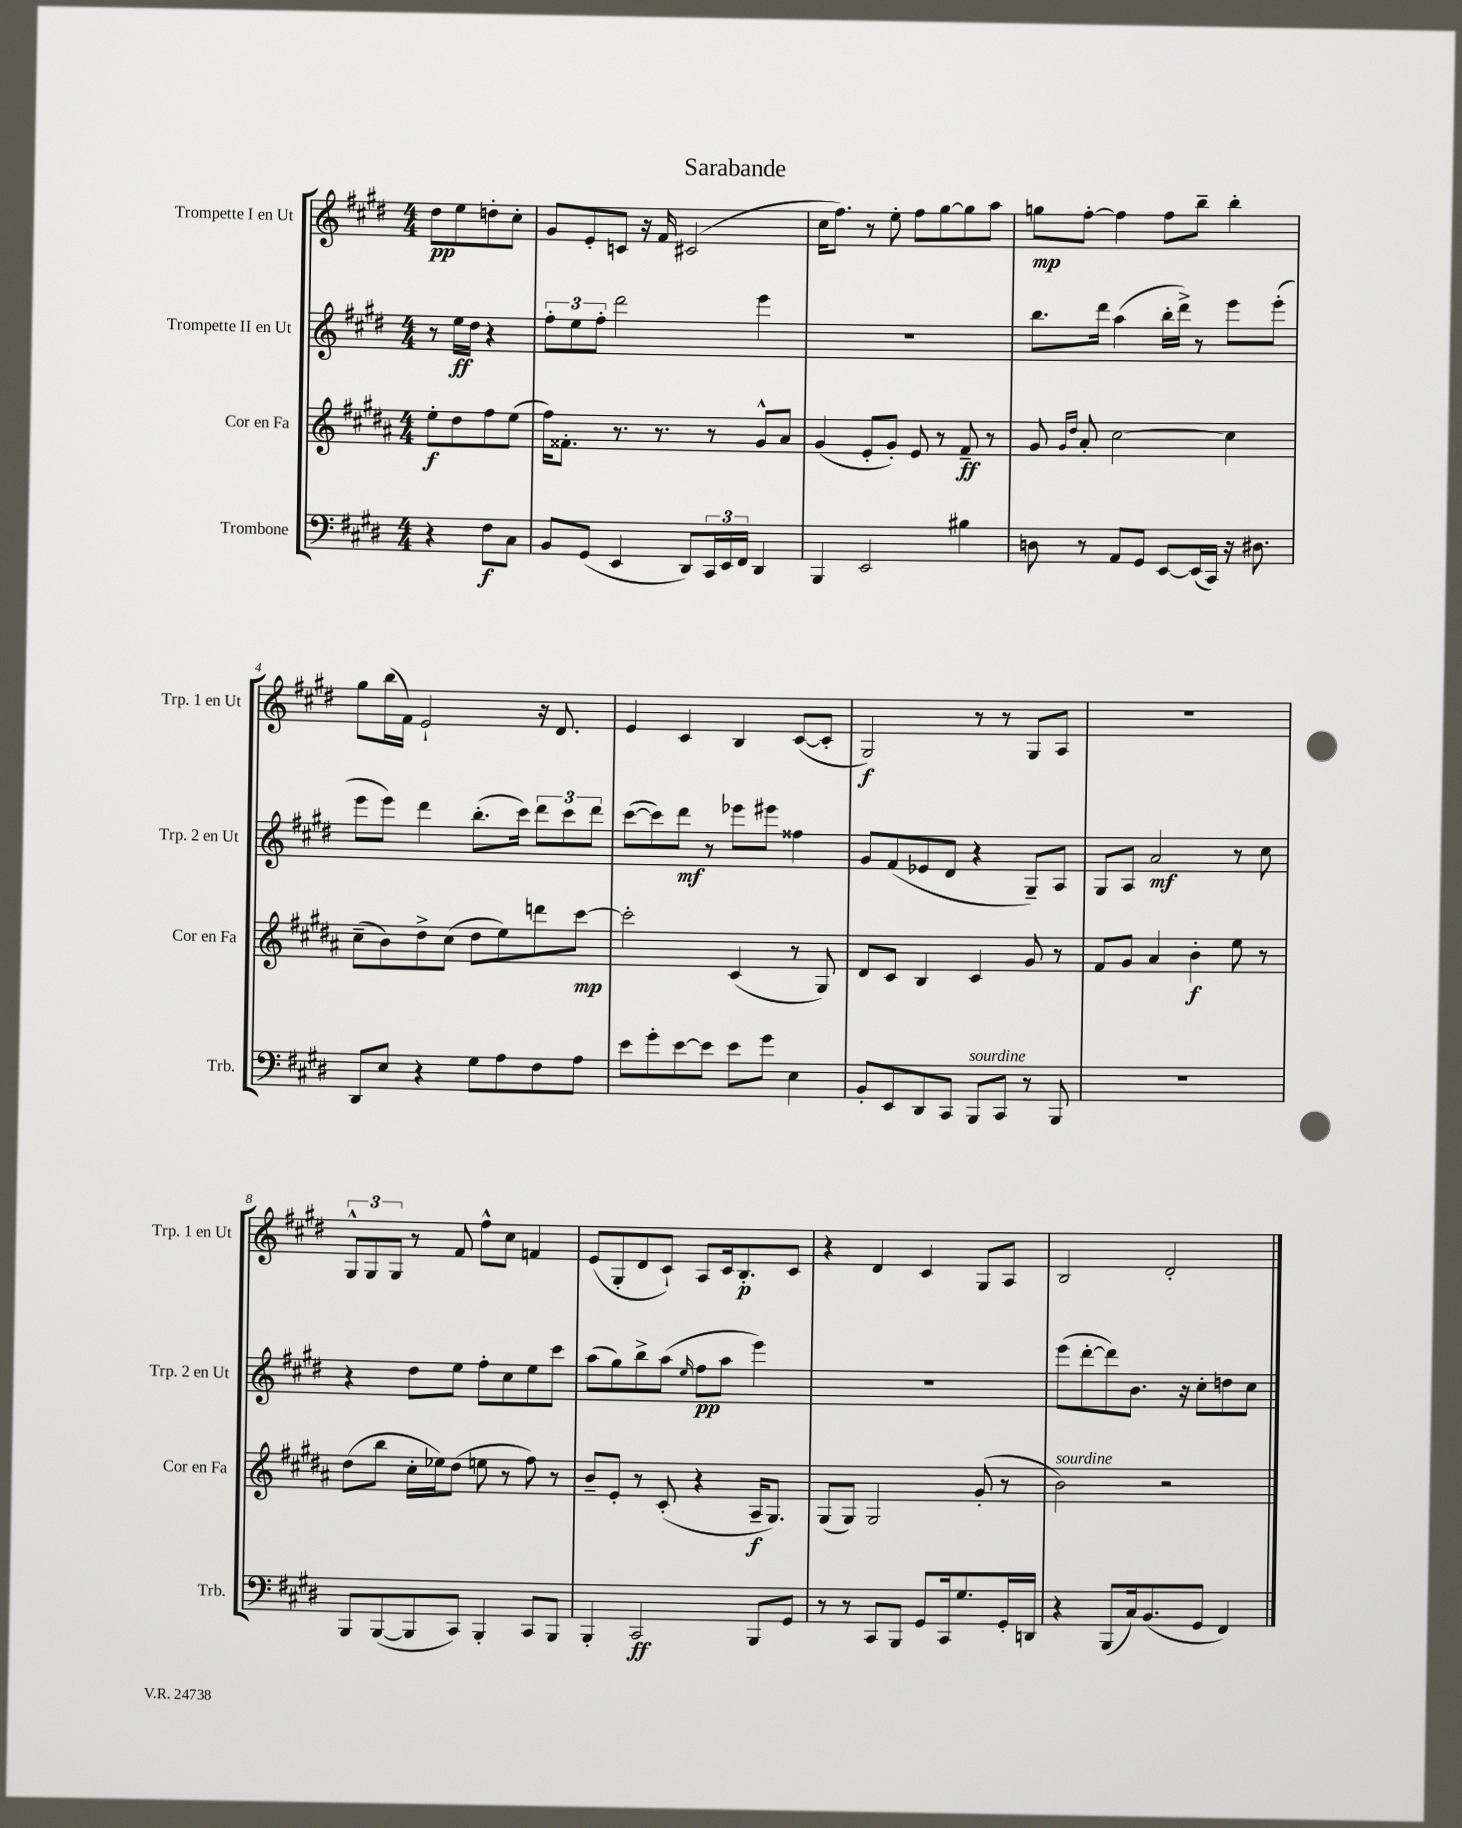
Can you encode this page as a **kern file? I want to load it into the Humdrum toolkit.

**kern	**dynam	**kern	**dynam	**kern	**dynam	**kern	**dynam
*part4	*part4	*part3	*part3	*part2	*part2	*part1	*part1
*staff4	*staff4	*staff3	*staff3	*staff2	*staff2	*staff1	*staff1
*I"Trombone	*	*I"Cor en Fa	*	*I"Trompette II en Ut	*	*I"Trompette I en Ut	*
*I'Trb.	*	*I'Cor en Fa	*	*I'Trp. 2 en Ut	*	*I'Trp. 1 en Ut	*
*clefF4	*	*clefG2	*	*clefG2	*	*clefG2	*
*k[f#c#g#d#]	*	*k[f#c#g#d#a#]	*	*k[f#c#g#d#]	*	*k[f#c#g#d#]	*
*M4/4	*	*M4/4	*	*M4/4	*	*M4/4	*
=	=	=	=	=	=	=	=
4r	.	8ee'\L	f	8r	.	8dd#\L	pp
.	.	8dd#\	.	16ee\LL	ff	8ee\	.
.	.	.	.	16dd#\JJ	.	.	.
8F#\L	f	8ff#\	.	4r	.	8ddn'\	.
8C#\J	.	(8ee\J	.	.	.	8cc#'\J	.
=1	=1	=1	=1	=1	=1	=1	=1
8BB/L	.	16ff#\KL)	.	12ff#'\L	.	8g#/L	.
.	.	8.f##X'\J	.	.	.	.	.
.	.	.	.	12ee\	.	.	.
(8GG#/J	.	.	.	.	.	8e'/	.
.	.	.	.	12ff#'\J	.	.	.
4EE/	.	8.r	.	2ddd#\	.	8cn/J	.
.	.	.	.	.	.	16r	.
.	.	8.r	.	.	.	16f#/	.
8DD#/L)	.	.	.	.	.	(2c#X/	.
24CC#/L	.	8r	.	.	.	.	.
24EE/	.	.	.	.	.	.	.
24FF#/JJ	.	.	.	.	.	.	.
4DD#/	.	8g#^^/L	.	4eee\	.	.	.
.	.	8a#/J	.	.	.	.	.
=2	=2	=2	=2	=2	=2	=2	=2
4BBB/	.	(4g#/	.	1r	.	16cc#\KL	.
.	.	.	.	.	.	8.ff#\J)	.
2EE/	.	8e'/L	.	.	.	8r	.
.	.	8g#'/J)	.	.	.	8ee'\	.
.	.	8e/	.	.	.	8ff#\L	.
.	.	8r	.	.	.	[8gg#\	.
4B#X\	.	8f#~/	ff	.	.	8gg#\]	.
.	.	8r	.	.	.	8aa\J	.
=3	=3	=3	=3	=3	=3	=3	=3
8Dn\	.	8g#/	.	8.bb\L	.	8ggn\L	mp
.	.	16qqg#/LL	.	.	.	.	.
.	.	16qqdd#/JJ	.	.	.	.	.
8r	.	8a#'/	.	.	.	[8ff#'\J	.
.	.	.	.	16ddd#\Jk	.	.	.
8AA/L	.	[2cc#\	.	(4aa\	.	4ff#\]	.
8GG#/J	.	.	.	.	.	.	.
[8EE/L	.	.	.	16bb'\LL	.	8ff#\L	.
.	.	.	.	16ddd#^\JJ)	.	.	.
(16EE/L]	.	.	.	8r	.	8bb~\J	.
16CC#/JJ)	.	.	.	.	.	.	.
16r	.	4cc#\]	.	8eee\L	.	4bb'\	.
8.D#X\	.	.	.	.	.	.	.
.	.	.	.	(8eee'\J	.	.	.
!!LO:LB:g=z
=4	=4	=4	=4	=4	=4	=4	=4
8DD#/L	.	(8cc#~\L	.	8eee\L	.	8gg#\L	.
8E/J	.	8b\)	.	8eee\J)	.	(16bb\L	.
.	.	.	.	.	.	16f#\JJ)	.
4r	.	8dd#^\	.	4ddd#\	.	2e`/	.
.	.	(8cc#\J	.	.	.	.	.
8G#\L	.	8dd#\L	.	(8.bb'\L	.	.	.
8A\	.	8ee\)	.	.	.	.	.
.	.	.	.	16ccc#\Jk)	.	.	.
8F#\	.	8dddn\	.	12ddd#\L	.	16r	.
.	.	.	.	.	.	8.d#/	.
.	.	.	.	12ccc#\	.	.	.
8A\J	.	[8ccc#\J	mp	.	.	.	.
.	.	.	.	12ddd#\J	.	.	.
=5	=5	=5	=5	=5	=5	=5	=5
8e\L	.	2ccc#'\]	.	([8ccc#\L	.	4e/	.
8g#'\	.	.	.	8ccc#\])	.	.	.
[8e\	.	.	.	8ddd#\J	mf	4c#/	.
8e\J]	.	.	.	8r	.	.	.
8e\L	.	(4c#/	.	8eee-X\L	.	4B/	.
8g#\J	.	.	.	8eee#X\J	.	.	.
4E\	.	8r	.	4ff##X\	.	([8c#/L	.
.	.	8G#/)	.	.	.	8c#'/J]	.
=6	=6	=6	=6	=6	=6	=6	=6
8BB'/L	.	8d#/L	.	8g#/L	.	2G#/)	f
8EE/	.	8c#/J	.	(8f#/	.	.	.
8DD#/	.	4B/	.	8e-X/	.	.	.
8CC#/J	.	.	.	8d#/J	.	.	.
!LO:TX:a:i:t=sourdine	!	!	!	!	!	!	!
8BBB/L	.	4c#/	.	4r	.	8r	.
8CC#/J	.	.	.	.	.	8r	.
8r	.	8g#/	.	8G#~/L)	.	8G#/L	.
8BBB/	.	8r	.	8A/J	.	8A/J	.
=7	=7	=7	=7	=7	=7	=7	=7
1r	.	8f#/L	.	8G#/L	.	1r	.
.	.	8g#/J	.	8A/J	.	.	.
.	.	4a#/	.	2a/	mf	.	.
.	.	4b'\	f	.	.	.	.
.	.	8ee\	.	8r	.	.	.
.	.	8r	.	8cc#\	.	.	.
!!LO:LB:g=z
=8	=8	=8	=8	=8	=8	=8	=8
8BBB/L	.	(8dd#\L	.	4r	.	12G#^^/L	.
.	.	.	.	.	.	12G#/	.
([8BBB/	.	8bb\J	.	.	.	.	.
.	.	.	.	.	.	12G#/J	.
8BBB/]	.	16cc#'\LL	.	8dd#\L	.	8r	.
.	.	16ee-X\J)	.	.	.	.	.
8CC#/J)	.	(8dd#\J	.	8ee\J	.	8f#/	.
4BBB'/	.	8een\	.	8ff#'\L	.	8ff#^^\L	.
.	.	8r	.	8cc#\	.	8cc#\J	.
8CC#/L	.	8ff#\)	.	8ee\	.	4fn/	.
8BBB/J	.	8r	.	8ccc#\J	.	.	.
=9	=9	=9	=9	=9	=9	=9	=9
4BBB'/	.	8b~/L	.	(8aa\L	.	(8e/L	.
.	.	8e'/J	.	8gg#\)	.	8G#'/	.
2CC#/	ff	8r	.	8bb^\	.	8d#/	.
.	.	(8c#'/	.	(8aa\J	.	8c#`/J)	.
.	.	.	.	16qqee/	.	.	.
.	.	4r	.	8ff#\L	pp	8A/L	.
.	.	.	.	8aa\J	.	16c#/k	.
.	.	.	.	.	.	8.B'/	p
8BBB/L	.	16A#~/KL	f	4eee\)	.	.	.
.	.	8.G#/J)	.	.	.	.	.
8GG#/J	.	.	.	.	.	8c#/J	.
=10	=10	=10	=10	=10	=10	=10	=10
8r	.	(8G#/L	.	1r	.	4r	.
8r	.	8G#/J)	.	.	.	.	.
8CC#/L	.	2G#/	.	.	.	4d#/	.
8BBB/J	.	.	.	.	.	.	.
8GG#/L	.	.	.	.	.	4c#/	.
16CC#/k	.	.	.	.	.	.	.
8.G#/	.	.	.	.	.	.	.
.	.	(8g#'/	.	.	.	8G#/L	.
16GG#'/L	.	8r	.	.	.	8A/J	.
16DDn/JJ	.	.	.	.	.	.	.
=11	=11	=11	=11	=11	=11	=11	=11
!	!	!LO:TX:a:i:t=sourdine	!	!	!	!	!
4r	.	2b\)	.	(8eee\L	.	2B/	.
.	.	.	.	[8ddd#'\	.	.	.
(8BBB/L	.	.	.	8ddd#\])	.	.	.
16C#/k)	.	.	.	8.b\J	.	.	.
(8.BB/	.	.	.	.	.	.	.
.	.	2r	.	.	.	2d#'/	.
.	.	.	.	16r	.	.	.
8GG#/J	.	.	.	8cc#'\L	.	.	.
4FF#/)	.	.	.	8ddn\	.	.	.
.	.	.	.	8cc#\J	.	.	.
==	==	==	==	==	==	==	==
*-	*-	*-	*-	*-	*-	*-	*-
